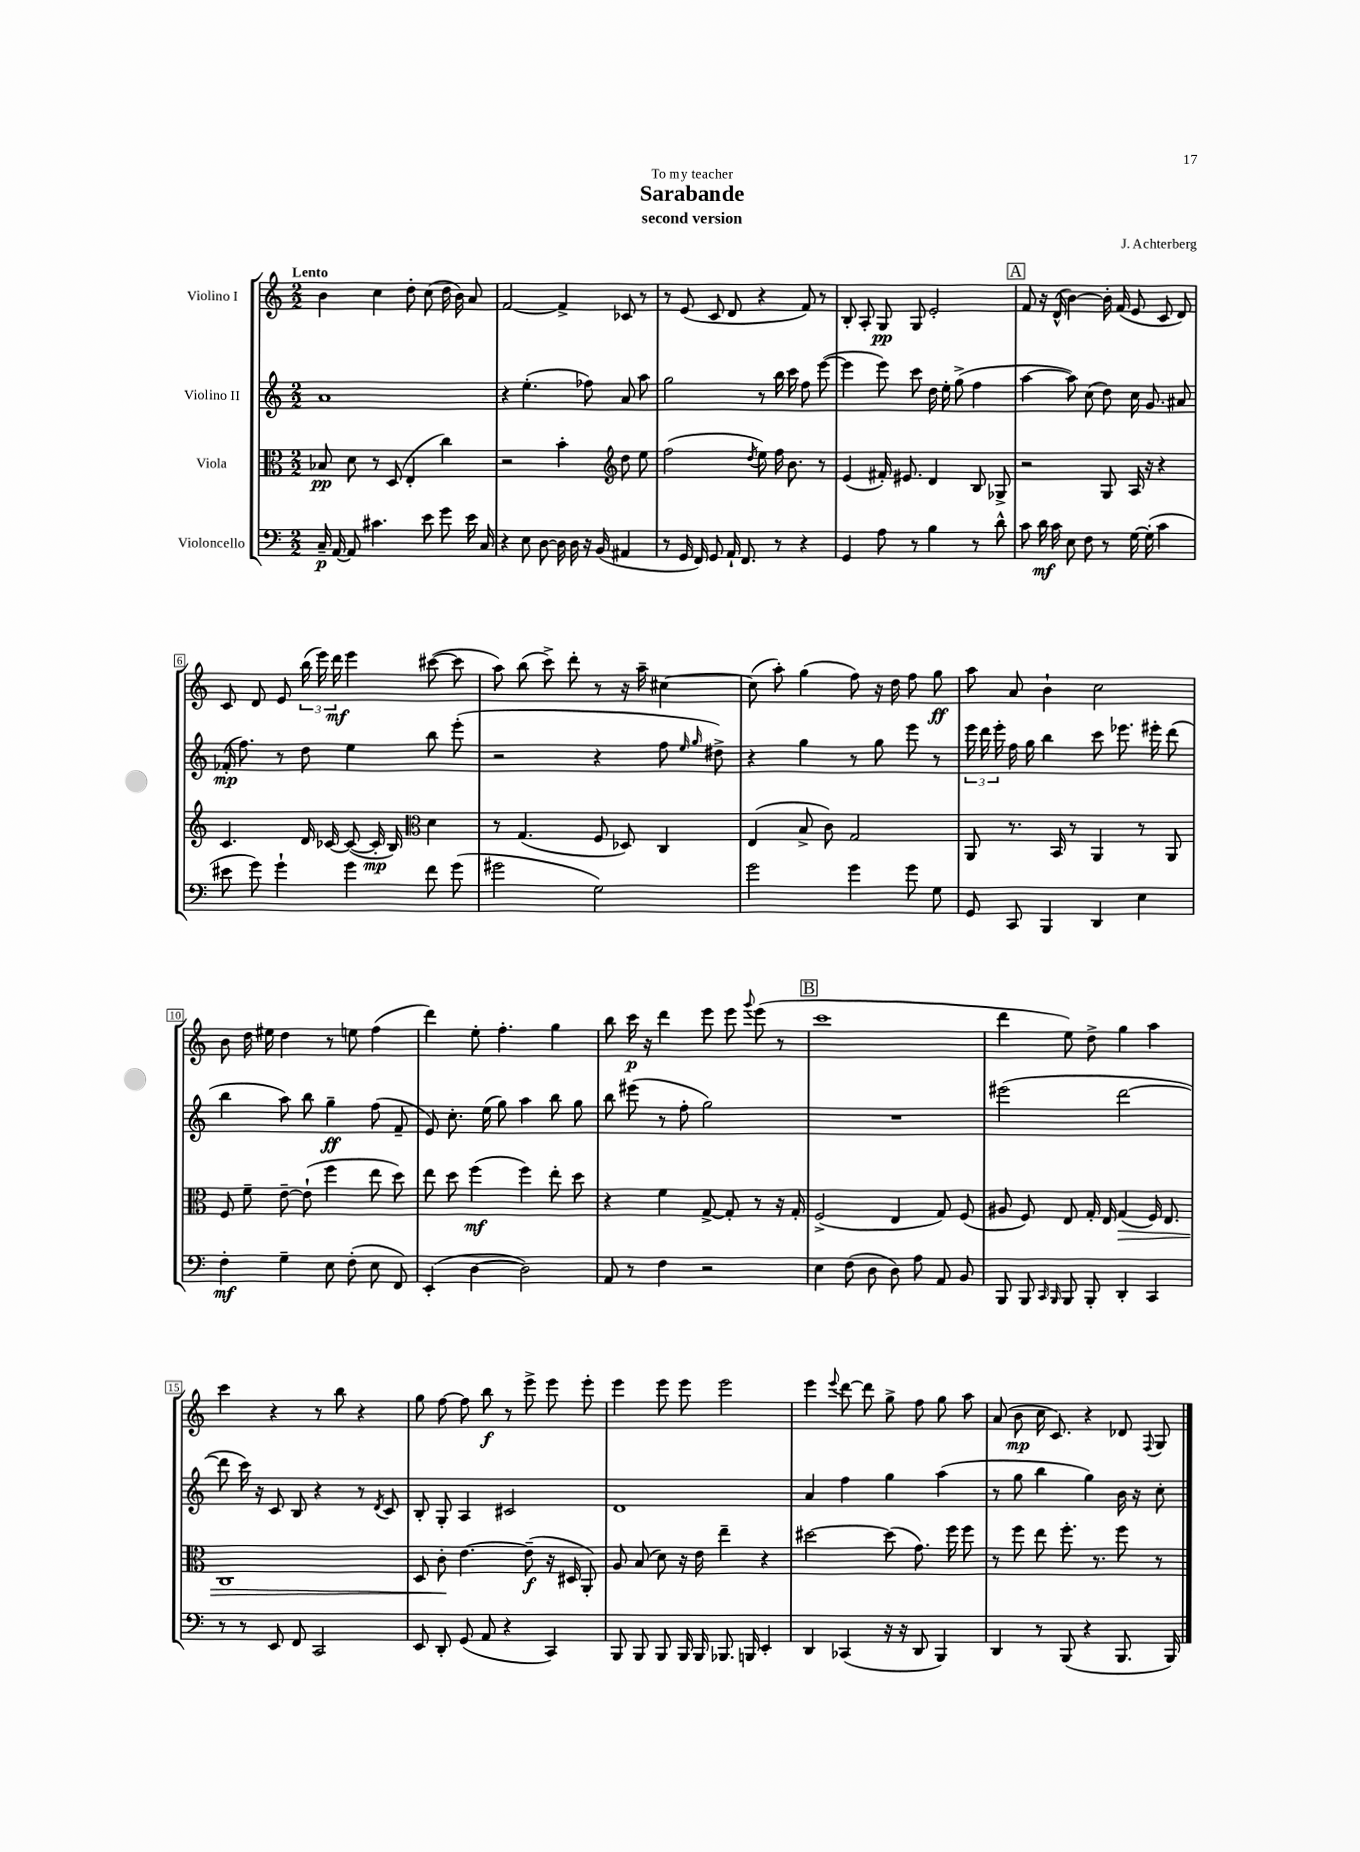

**kern	**dynam	**kern	**dynam	**kern	**dynam	**kern	**dynam
*part4	*part4	*part3	*part3	*part2	*part2	*part1	*part1
*staff4	*staff4	*staff3	*staff3	*staff2	*staff2	*staff1	*staff1
*I"Violoncello	*	*I"Viola	*	*I"Violino II	*	*I"Violino I	*
*clefF4	*	*clefC3	*	*clefG2	*	*clefG2	*
*k[]	*	*k[]	*	*k[]	*	*k[]	*
*M2/2	*	*M2/2	*	*M2/2	*	*M2/2	*
=1	=1	=1	=1	=1	=1	=1	=1
!	!	!	!	!	!	!LO:TX:a:B:t=Lento	!
16C~/	p	8B-X/	pp	1a	.	4b\	.
[16AA/	.	.	.	.	.	.	.
8AA/]	.	8d\	.	.	.	.	.
4.c#X\	.	8r	.	.	.	4cc\	.
.	.	(8D/	.	.	.	.	.
.	.	4E'/	.	.	.	8dd'\	.
8e\	.	.	.	.	.	(8cc\	.
8g\	.	4cc\)	.	.	.	16dd\	.
.	.	.	.	.	.	16b\)	.
16e\	.	.	.	.	.	8a/	.
16C/	.	.	.	.	.	.	.
=2	=2	=2	=2	=2	=2	=2	=2
4r	.	2r	.	4r	.	[2f/	.
8E\	.	.	.	(4.ee'\	.	.	.
[8D\	.	.	.	.	.	.	.
16D\]	.	4b'\	.	.	.	4f^/]	.
16D\	.	.	.	.	.	.	.
16r	.	.	.	8ff-X\)	.	.	.
(16BB/	.	.	.	.	.	.	.
*	*	*clefG2	*	*	*	*	*
4AA#X/	.	8dd\	.	8a/	.	8c-X/	.
.	.	8ee\	.	8aa\	.	8r	.
=3	=3	=3	=3	=3	=3	=3	=3
8r	.	(2ff\	.	2gg\	.	8r	.
16GG/	.	.	.	.	.	(8e/	.
16FF/)	.	.	.	.	.	.	.
8GG/	.	.	.	.	.	8c/	.
16AA`/	.	.	.	.	.	8d/	.
8.FF/	.	.	.	.	.	.	.
.	.	8qdd/	.	.	.	.	.
.	.	8ee\)	.	8r	.	4r	.
8r	.	16ff\	.	16bb\	.	.	.
.	.	8.b\	.	16ccc\	.	.	.
4r	.	.	.	8ff\	.	8f/)	.
.	.	8r	.	([8eee\	.	8r	.
=4	=4	=4	=4	=4	=4	=4	=4
4GG/	.	(4e/	.	4eee\]	.	8B'/	.
.	.	.	.	.	.	8A'/	.
8A\	.	16f#X'/)	.	8eee\)	.	8G/	pp
.	.	8.e#X/	.	.	.	.	.
8r	.	.	.	8ccc\	.	8G/	.
4B\	.	4d/	.	16dd\	.	2e'/	.
.	.	.	.	16ee'\	.	.	.
.	.	.	.	(8gg^\	.	.	.
8r	.	8B/	.	4ff\	.	.	.
8d^^\	.	8G-X^/	.	.	.	.	.
!!LO:REH:place=s1:t=A
=5	=5	=5	=5	=5	=5	=5	=5
8c\	.	2r	.	[4aa\	.	8f/	.
16d\	mf	.	.	.	.	16r	.
16c\	.	.	.	.	.	(16d^^/	.
8E\	.	.	.	8aa\])	.	[4b\)	.
8F\	.	.	.	(8cc\	.	.	.
8r	.	8G/	.	8dd\)	.	16b'\]	.
.	.	.	.	.	.	(16f/	.
[16G\	.	16A/	.	16cc\	.	8e/	.
(16G'\]	.	16r	.	8.g/	.	.	.
4c\	.	4r	.	.	.	8c/	.
.	.	.	.	8a#X/	.	8d/)	.
!!LO:LB:g=z
=6	=6	=6	=6	=6	=6	=6	=6
8e#X\	.	4.c/	.	(16f-X'/	mp	8c/	.
.	.	.	.	8.ff\)	.	.	.
8g\)	.	.	.	.	.	8d/	.
4g`\	.	.	.	8r	.	8e/	.
.	.	16d/	.	8dd\	.	(24bb\	.
.	.	.	.	.	.	24eee\)	.
.	.	[16c-X/	.	.	.	.	.
.	.	.	.	.	.	24ddd\	mf
4g\	.	(8c-/_	.	4ee\	.	4eee\	.
.	.	16c-'/]	mp	.	.	.	.
.	.	16B/)	.	.	.	.	.
*	*	*clefC3	*	*	*	*	*
8f\	.	4d\	.	8bb\	.	([8ccc#X\	.
(8g\	.	.	.	(8eee'\	.	8ccc#\]	.
=7	=7	=7	=7	=7	=7	=7	=7
2g#X\	.	8r	.	2r	.	8aa\)	.
.	.	(4.G/	.	.	.	(8bb\	.
.	.	.	.	.	.	8ccc^\)	.
.	.	.	.	.	.	8ddd'\	.
2G\)	.	8F/	.	4r	.	8r	.
.	.	8D-X/)	.	.	.	16r	.
.	.	.	.	.	.	16aa~\	.
.	.	4C/	.	8ff\	.	[4cc#X\	.
.	.	.	.	16qqee/	.	.	.
.	.	.	.	16qqgg/	.	.	.
.	.	.	.	8dd#X^\)	.	.	.
=8	=8	=8	=8	=8	=8	=8	=8
2g\	.	(4E/	.	4r	.	(8cc#\]	.
.	.	.	.	.	.	8aa'\)	.
.	.	8B^/	.	4gg\	.	(4gg\	.
.	.	8c\)	.	.	.	.	.
4g\	.	2G/	.	8r	.	8ff\)	.
.	.	.	.	8gg\	.	16r	.
.	.	.	.	.	.	16dd\	.
8g\	.	.	.	8eee\	.	8ff\	.
8G\	.	.	.	8r	.	8gg\	ff
=9	=9	=9	=9	=9	=9	=9	=9
8GG/	.	8AA/	.	24eee\	.	8aa\	.
.	.	.	.	24ddd\	.	.	.
.	.	.	.	24eee'\	.	.	.
8CC/	.	8.r	.	16ff\	.	8a/	.
.	.	.	.	16gg\	.	.	.
4BBB/	.	.	.	4bb\	.	4b`\	.
.	.	16BB/	.	.	.	.	.
.	.	8r	.	.	.	.	.
4DD/	.	4AA/	.	8ccc\	.	2cc\	.
.	.	.	.	8.eee-X\	.	.	.
4E\	.	8r	.	.	.	.	.
.	.	.	.	16eee#X'\	.	.	.
.	.	8AA/	.	(8ddd\	.	.	.
!!LO:LB:g=z
=10	=10	=10	=10	=10	=10	=10	=10
4F'\	mf	8F/	.	4bb\	.	8b\	.
.	.	8f~\	.	.	.	16dd\	.
.	.	.	.	.	.	16ee#X\	.
4G~\	.	[8e~\	.	8aa\)	.	4dd\	.
.	.	(8e`\]	.	8bb\	.	.	.
8E\	.	4ff\	.	4gg~\	ff	8r	.
(8F'\	.	.	.	.	.	8een\	.
8E\	.	8ee\	.	(8ff\	.	(4ff\	.
8FF/)	.	8dd\)	.	8f~/	.	.	.
=11	=11	=11	=11	=11	=11	=11	=11
(4EE'/	.	8ee\	.	8e/)	.	4ddd\)	.
.	.	8dd\	.	8.cc'\	.	.	.
[4D\	.	(4ff\	mf	.	.	8ee'\	.
.	.	.	.	(16ee\	.	.	.
.	.	.	.	8gg\)	.	4.ff'\	.
2D\])	.	4ff\)	.	4aa\	.	.	.
.	.	8ee'\	.	8bb\	.	4gg\	.
.	.	8dd\	.	8gg\	.	.	.
=12	=12	=12	=12	=12	=12	=12	=12
8AA/	.	4r	.	8bb\	.	8bb\	.
8r	.	.	.	(8eee#X\	.	16ccc\	p
.	.	.	.	.	.	16r	.
4F\	.	4f\	.	8r	.	4ddd\	.
.	.	.	.	8ff'\	.	.	.
2r	.	[8G^/	.	2gg\)	.	8eee\	.
.	.	8G'/]	.	.	.	8eee\	.
.	.	.	.	.	.	8qqggg/	.
.	.	8r	.	.	.	(8eee\	.
.	.	16r	.	.	.	8r	.
.	.	16G'/	.	.	.	.	.
!!LO:REH:place=s1:t=B
=13	=13	=13	=13	=13	=13	=13	=13
4E\	.	(2F^/	.	1r	.	1ccc	.
(8F\	.	.	.	.	.	.	.
8D\	.	.	.	.	.	.	.
8D\)	.	4E/	.	.	.	.	.
8A\	.	.	.	.	.	.	.
8AA/	.	8G/)	.	.	.	.	.
8BB/	.	(8F/	.	.	.	.	.
=14	=14	=14	=14	=14	=14	=14	=14
8BBB/	.	8A#X/	.	(2eee#X\	.	4ddd\	.
8BBB/	.	8F/)	.	.	.	.	.
16qqCC/	.	.	.	.	.	.	.
16qqBBB/	.	.	.	.	.	.	.
8BBB/	.	8E/	.	.	.	8ee\)	.
8BBB'/	.	16G'/	.	.	.	8dd^\	.
.	.	16E/	.	.	.	.	.
!	!	!	!LO:HP:b	!	!	!	!
4DD'/	.	(4G/	>	[2ddd\	.	4gg\	.
4CC/	.	16F/)	.	.	.	4aa\	.
.	.	8.E/	.	.	.	.	.
!!LO:LB:g=z
=15	=15	=15	=15	=15	=15	=15	=15
8r	.	1C	.	8ddd\]	.	4ccc\	.
8r	.	.	.	16ccc\)	.	.	.
.	.	.	.	16r	.	.	.
8EE/	.	.	.	8c/	.	4r	.
8FF/	.	.	.	8B/	.	.	.
2CC/	.	.	.	4r	.	8r	.
.	.	.	.	.	.	8bb\	.
.	.	.	.	8r	.	4r	.
.	.	.	.	8qd/	.	.	.
.	.	.	.	8c/	.	.	.
=16	=16	=16	=16	=16	=16	=16	=16
8EE/	.	8D/	.	8B'/	.	8gg\	.
8DD'/	.	8c'\	.	8G'/	.	[8ff\	.
(8GG/	.	[4.e\	]	4A/	.	8ff\]	.
8AA/	.	.	.	.	.	8bb\	f
4r	.	.	.	2c#X/	.	8r	.
.	.	(8e~\]	f	.	.	8eee^\	.
4CC/)	.	16r	.	.	.	8eee\	.
.	.	16D#X/	.	.	.	.	.
.	.	8AA'/)	.	.	.	8eee'\	.
=17	=17	=17	=17	=17	=17	=17	=17
8BBB/	.	8A/	.	1d	.	4eee\	.
8BBB/	.	(8B/	.	.	.	.	.
8BBB/	.	8d\)	.	.	.	8eee\	.
16BBB/	.	16r	.	.	.	8eee\	.
16BBB/	.	16e\	.	.	.	.	.
8.BBB-X/	.	4ee~\	.	.	.	2eee\	.
16BBBn/	.	.	.	.	.	.	.
4EE'/	.	4r	.	.	.	.	.
=18	=18	=18	=18	=18	=18	=18	=18
4DD/	.	[2dd#X\	.	4a/	.	4eee\	.
.	.	.	.	.	.	8qqeee/	.
(4CC-X/	.	.	.	4ff\	.	[8ddd\	.
.	.	.	.	.	.	8ddd\]	.
16r	.	(8dd#\]	.	4gg\	.	8gg^\	.
16r	.	.	.	.	.	.	.
8DD/	.	8.g\)	.	.	.	8ff\	.
4BBB/)	.	.	.	(4aa\	.	8gg\	.
.	.	16ff\	.	.	.	.	.
.	.	8ff\	.	.	.	8aa\	.
=19	=19	=19	=19	=19	=19	=19	=19
4DD/	.	8r	.	8r	.	(8a/	.
.	.	8ff\	.	8gg\	.	8b\	mp
8r	.	8ee\	.	4bb\	.	16cc\	.
.	.	.	.	.	.	8.c/)	.
(8BBB/	.	8.ff'\	.	.	.	.	.
4r	.	.	.	4gg\)	.	4r	.
.	.	8.r	.	.	.	.	.
8.BBB/	.	8ff\	.	16b\	.	8d-X/	.
.	.	.	.	16r	.	.	.
.	.	.	.	.	.	8qqF/	.
.	.	8r	.	8cc'\	.	8G/	.
16BBB/)	.	.	.	.	.	.	.
==	==	==	==	==	==	==	==
*-	*-	*-	*-	*-	*-	*-	*-
